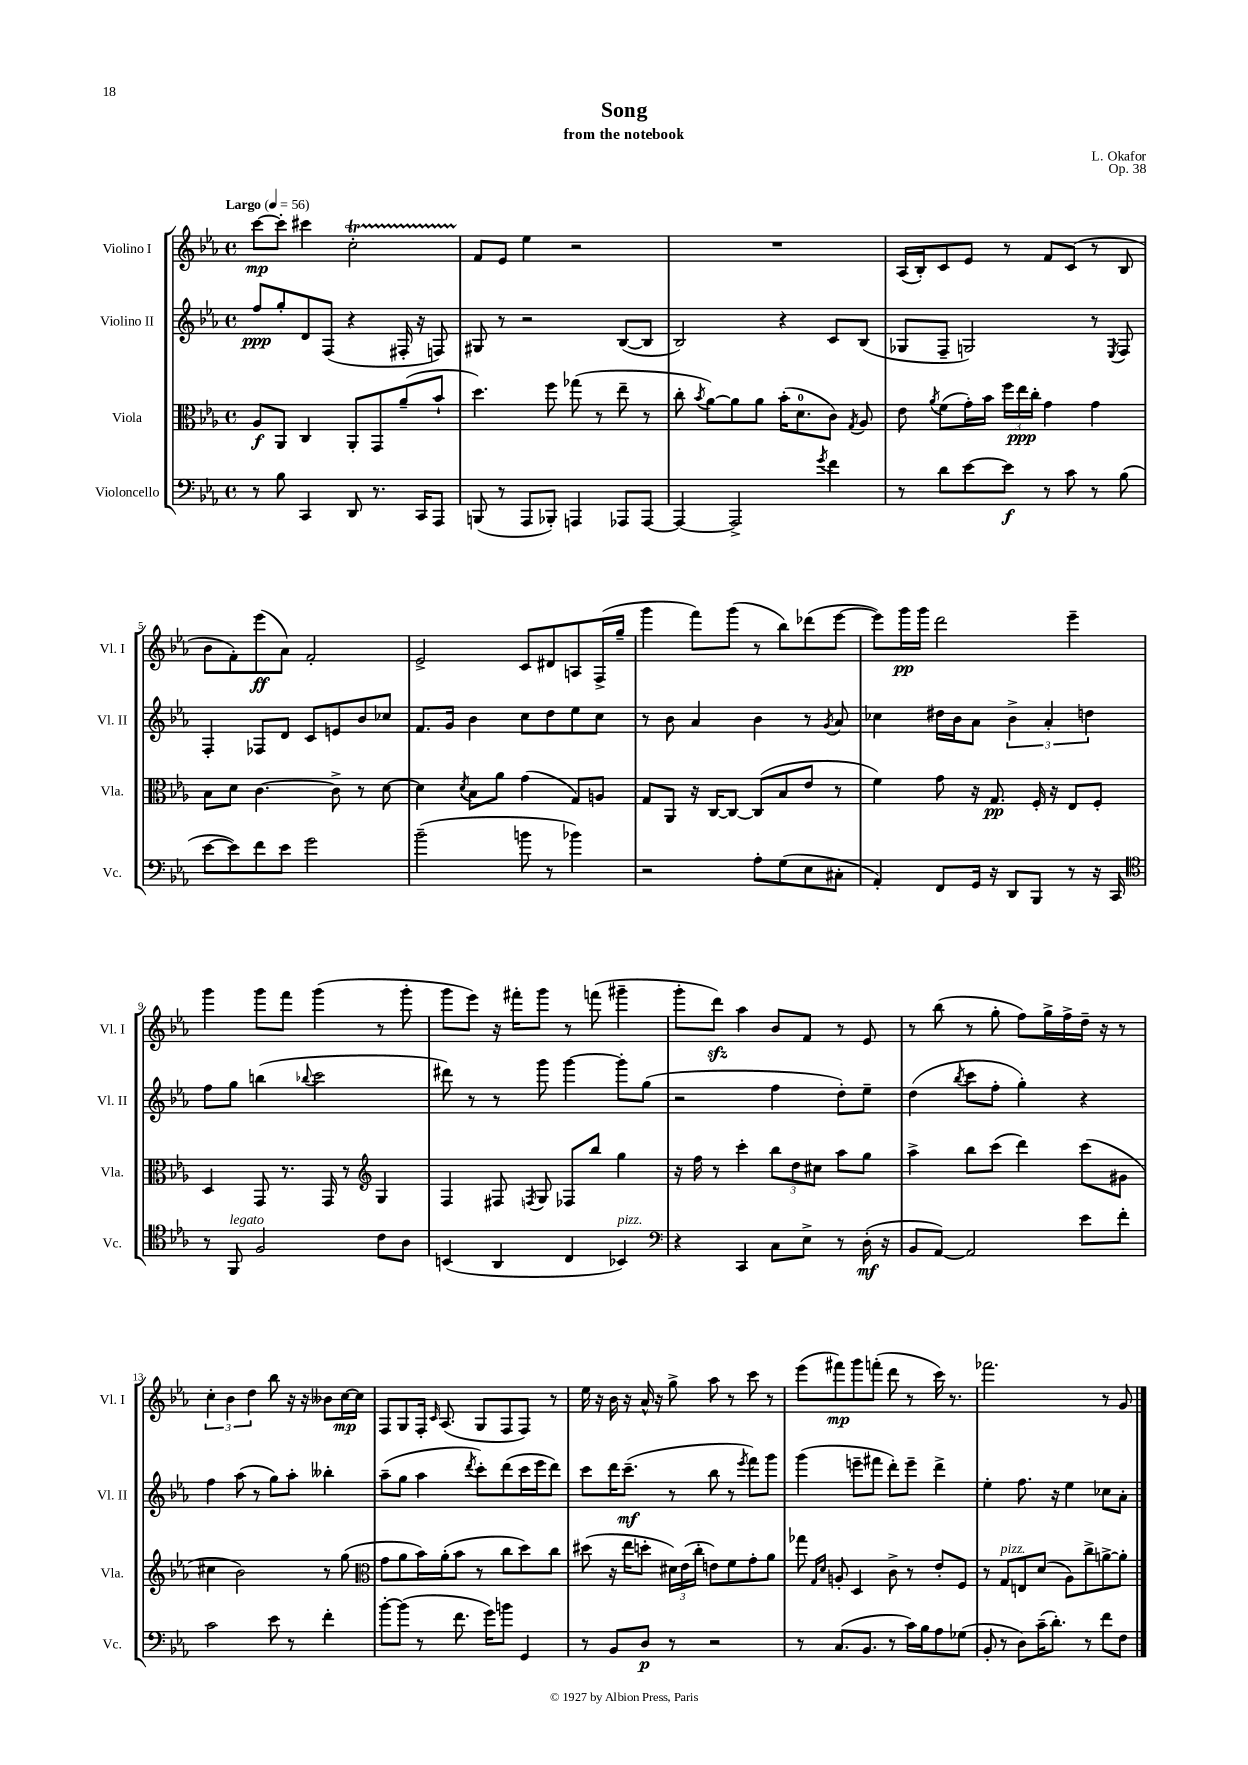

**kern	**kern	**kern	**kern
*staff4	*staff3	*staff2	*staff1
*clefF4	*clefC3	*clefG2	*clefG2
*k[b-e-a-]	*k[b-e-a-]	*k[b-e-a-]	*k[b-e-a-]
*M4/4	*M4/4	*M4/4	*M4/4
*met(c)	*met(c)	*met(c)	*met(c)
*MM56	*MM56	*MM56	*MM56
8r	8A-/L	8ff/L	[8ccc\L
8B-\	8AA-/J	8gg'/	8ccc'\]J
4CC/	4C/	8d/	4ccc#\
.	.	(8F/J	.
8DD/	8AA-'/L	4r	2cc'\
8.r	8GG/	.	.
.	(8a-~/	16F#'/	.
16CC/LK	.	16r	.
8AAA-/J	8b-`/J	8F/)	.
=	=	=	=
(8BBB/	4.dd\)	8G#/	8f/L
8r	.	8r	8e-/J
8AAA-/L	.	2r	4ee-\
8BBB-'/J)	8ff\	.	.
4AAA/	(8gg-\	.	2r
.	8r	.	.
8AAA-/L	8ee-~\	([8B-/L	.
[8AAA-/J	8r	8B-/]J	.
=	=	=	=
4AAA-/_	8cc'\	2B-/)	1r
.	8qb-/	.	.
.	[8a-\L)	.	.
2AAA-^/]	8a-\]	.	.
.	8a-\J	.	.
.	(16b-'\LK	4r	.
.	8.d\	.	.
8qg/	.	.	.
4f\	8c\J)	8c/L	.
.	8qG/	.	.
.	8A-/	(8B-/J	.
=	=	=	=
8r	8e-\	8G-/L	(16A-/LL
.	.	.	16B-'/J)
.	8qa-/	.	.
8d\L	(8f\L	8F~/J	8c/
[8e-\	16g'\L)	2G/)	8e-/J
.	16b-\JJ	.	.
8e-\]J	24ff\LL	.	8r
.	24ee-\	.	.
.	24cc'\JJ	.	.
8r	4g\	.	8f/L
8c\	.	.	(8c/J
8r	4g\	8r	8r
.	.	8qE-/	.
(8B-\	.	8F/	8B-/
=	=	=	=
[8e-\L	8B-\L	4F'/	8b-\L
8e-\])	8d\J	.	8f'\)
8f\	[4.c\	8F-/L	(8eee-\
8e-\J	.	8d/J	8a-\J)
2g\	.	8c/L	2f'/
.	8c^\]	8e/	.
.	8r	8b-/	.
.	[8d\	8cc-/J	.
=	=	=	=
(2b-~\	4d\]	8.f/L	2e-^/
.	.	16g/Jk	.
.	8qd/	.	.
.	8B-\L	4b-\	.
.	8a-\J	.	.
8b\	(4g\	8cc\L	8c/L
8r	.	8dd\	8d#/
4b-\)	8G/L)	8ee-\	8A/
.	8A/J	8cc\J	(16F^/L
.	.	.	16gg~/JJ
=	=	=	=
2r	8G/L	8r	4ggg\
.	8AA-/J	8b-\	.
.	16r	4a-/	8fff\L)
.	[16C/LK	.	.
.	8C/_J	.	(8ggg\J
8A-'\L	(8C/]L	4b-\	8r
(8G\	8B-/	.	8bb-\L)
8E-\	8e-/J	8r	(8ddd-\
.	.	8qg/	.
8C#'\J	8r	8a-/	[8eee-\J
=	=	=	=
4AA-'/)	4f\)	4cc-\	8eee-\]L)
.	.	.	16ggg\L
.	.	.	16ggg\JJ
8FF/L	8g\	16dd#\LL	2ddd\
.	.	16b-\J	.
16GG/Jk	16r	8a-\J	.
16r	8.G/	.	.
8DD/L	.	6b-^\	.
8BBB-/J	16F'/	.	.
.	.	6a-'/	.
.	16r	.	.
8r	8E-/L	.	4eee-~\
.	.	6dd\	.
16r	8F'/J	.	.
16CC/	.	.	.
=	=	=	=
*clefC4	*	*	*
8r	4D/	8ff\L	4ggg\
8FF/	.	8gg\J	.
2F/	8GG/	(4bb\	8ggg\L
.	8.r	.	8fff\J
.	.	8qqbb-/	.
.	.	2ccc\	(4ggg\
.	16GG/	.	.
.	8r	.	.
*	*clefG2	*	*
8c\L	4G/	.	8r
8A-\J	.	.	8ggg'\
=	=	=	=
(4BB/	4F/	8ddd#\)	8ggg\L
.	.	8r	8eee-\J)
4AA-/	8F#/	8r	16r
.	.	.	16fff#'\LK
.	8qF/	.	.
.	8G/	8ggg\	8ggg\J
4C/	8F-/L	[4ggg\	8r
.	8bb-/J	.	(8fff\
4BB-/)	4gg\	8ggg'\]L	4ggg#~\
.	.	(8gg\J	.
=	=	=	=
*clefF4	*	*	*
4r	16r	2r	8ggg'\L
.	16ff\	.	.
.	8r	.	8ddd\J)
4CC/	4ccc'\	.	4aa-\
8C\L	12bb-\L	4ff\	8b-/L
.	12dd\	.	.
8E-^\J	.	.	8f/J
.	12cc#\J	.	.
8r	8aa-\L	8dd'\L)	8r
(16D'\	8gg\J	8ee-~\J	8e-/
16r	.	.	.
=	=	=	=
8BB-/L	4aa-^\	(4dd\	8r
[8AA-/J)	.	.	(8bb-\
.	.	8qbb-/	.
2AA-/]	8bb-\L	8ccc\L	8r
.	(8ccc\J	8ff'\J	8gg'\
.	4ddd\)	4gg'\)	8ff\L)
.	.	.	16gg^\L
.	.	.	16ff^\
8e-\L	(8ccc\L	4r	16dd~\JJ
.	.	.	16r
8f'\J	8g#\J	.	8r
=	=	=	=
2c\	4cc#\	4ff\	6cc'\
.	.	.	6b-\
.	2b-\)	(8aa-\	.
.	.	.	6dd\
.	.	8r	.
8e-\	.	8gg\L)	8bb-\
8r	.	8aa-'\J	16r
.	.	.	16r
4f'\	8r	4bb--'\	8b--\L
.	(8gg\	.	[16cc\L
.	.	.	16cc\]JJ
=	=	=	=
*	*clefC3	*	*
[8b-'\L	8g\L	(8aa-~\L	8F/L
(8b-\]J	8a-\	8gg\J	8G/
8r	16b-\L)	4aa-\	16F'/Jk
.	.	.	16qqc/
.	(16a-'\J	.	(8.A-/
8.f\	8b-\J	.	.
.	.	8qddd/	.
.	8r	8ccc'\L)	8G/L
16g\LK)	.	.	.
8b\J	8cc\L	(8ddd\	8F/
4GG/	8dd\)	16ccc\L	8F/J)
.	.	16eee-\J	.
.	8cc\J	8ddd\J)	8r
=	=	=	=
8r	(8dd#\	8ccc\L	16ee-\
.	.	.	16r
8BB-/L	16r	16ddd\K	16b-\
.	16ee-\LK	(8.ccc~\J	16r
8D/J	8dd'\J	.	16a-^^/
.	.	.	16r
8r	24d#\LL)	8r	8gg^\
.	(24e-\	.	.
.	24cc'\JJ	.	.
2r	8e\L)	8bb-\	8aa-\
.	8f\	8r	8r
.	.	8qeee-/	.
.	8g'\	8fff\L)	8ccc\
.	8a-\J	8ggg\J	8r
=	=	=	=
8r	8gg-\	(4ggg\	(8eee-\L
.	16qqG/LL	.	.
.	16qqd/JJ	.	.
(8.C/L	8A'/	.	8fff#\)
.	4D/	8eee~\L	8ggg\
8.BB-/J	.	.	.
.	.	8fff#\J	(8fff'\J
8r	8c^\	8ddd'\L)	8ddd\
16c\LL)	8r	8eee~\J	8r
16B-\J	.	.	.
8A-\	8e-'/L	4ddd^\	16ccc\)
.	.	.	8.r
(8G-\J	8F/J	.	.
=	=	=	=
8BB-'/	8r	4ee-'\	2.fff-\
8r	8G/L	.	.
8D\L)	8E/	8.ff\	.
(16c~\K	(8d/J	.	.
8.d'\J)	.	16r	.
.	8A-\L)	4ee-\	.
8r	8cc^\	.	.
8f\L	[8a^\	8cc-\L	8r
8F\J	8a'\]J	8a-'\J	8g/
==	==	==	==
*-	*-	*-	*-
